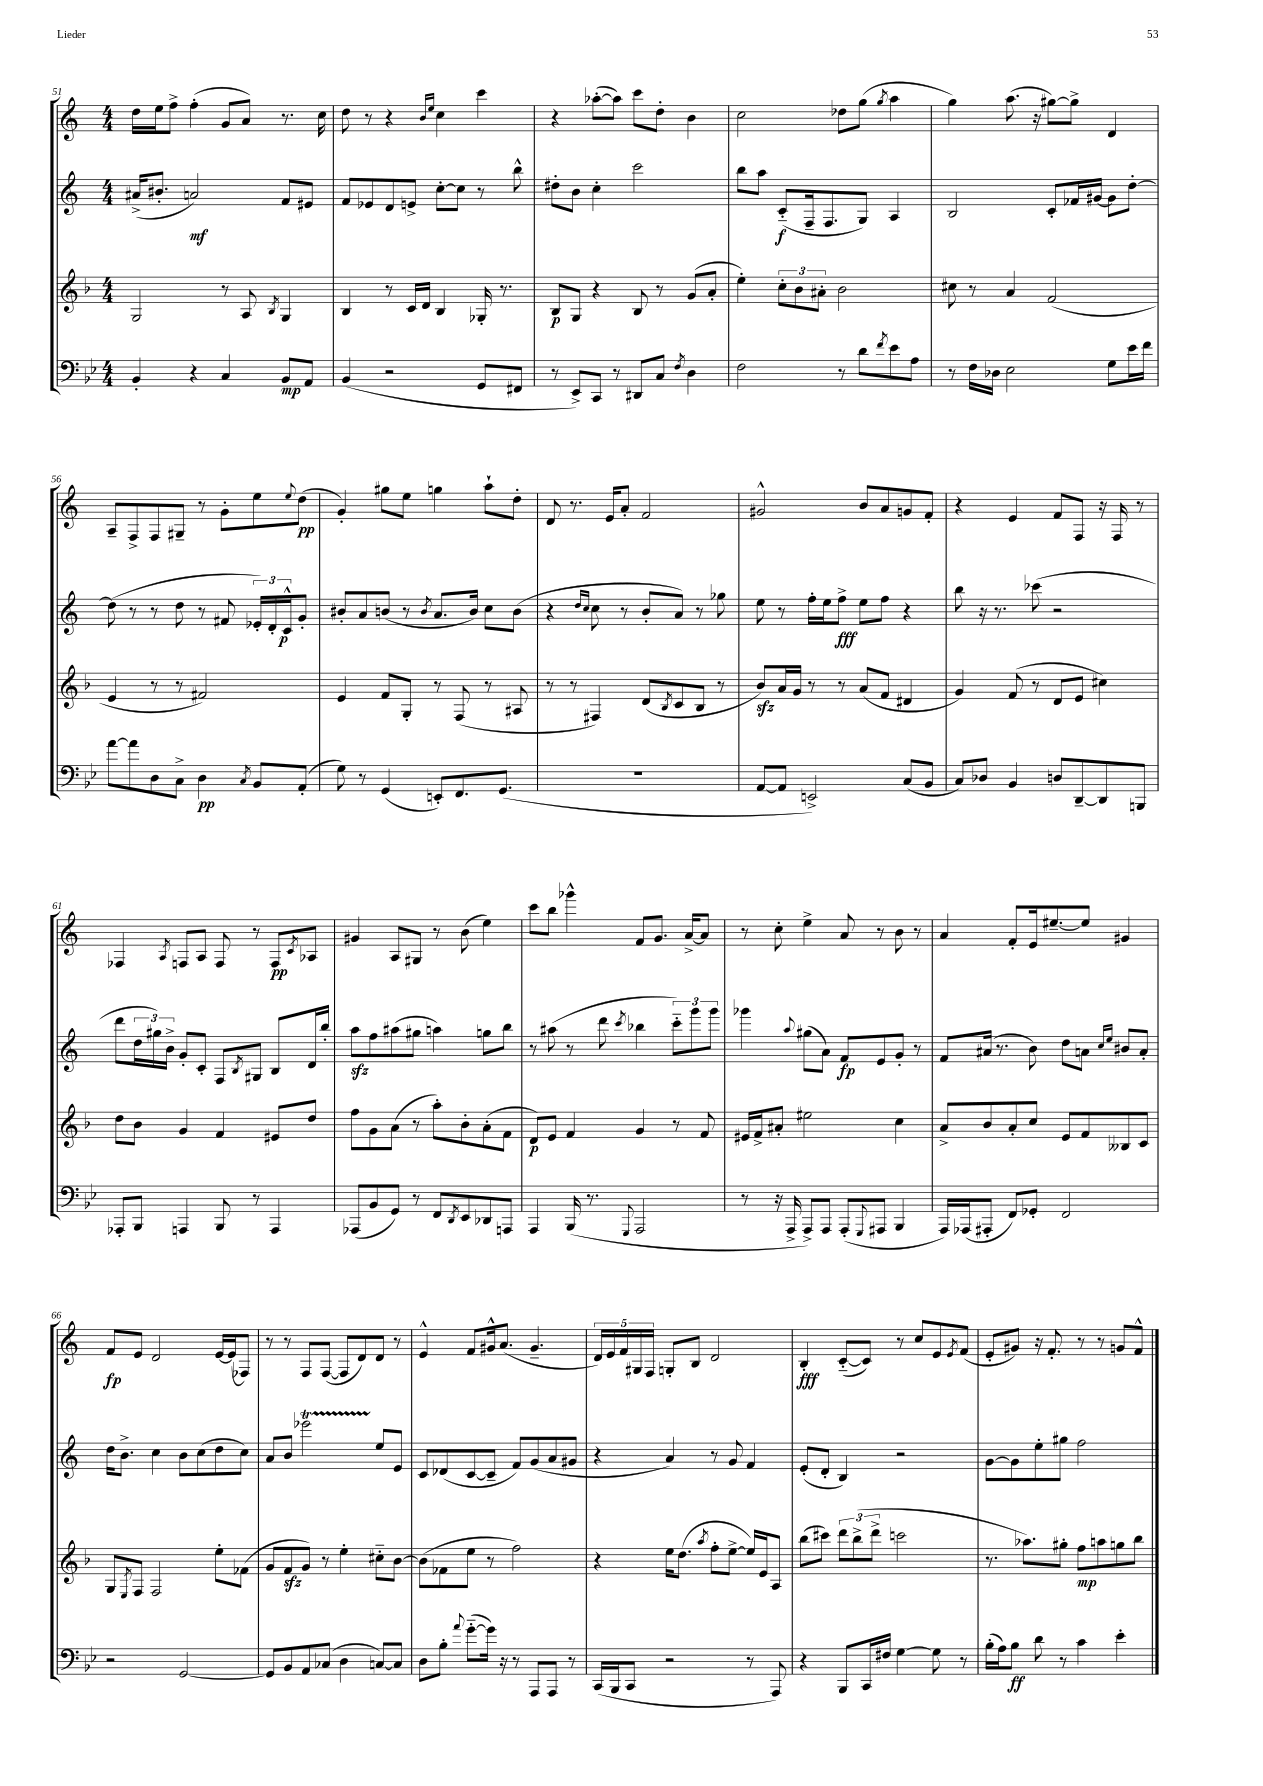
<<
\new StaffGroup <<
\new Staff = "s0" {
    \clef treble \key c \major \numericTimeSignature \time 4/4
    d''16 e''16 f''8-> f''4-.( g'8 a'8) r8. c''16 |
    d''8 r8 r4 \grace { b'16 e''16 } c''4 c'''4 |
    r4 aes''8~-.( aes''8) c'''8 d''8-. b'4 |
    c''2 des''8 g''8( \acciaccatura { g''8 } a''4 |
    g''4) a''8.( r16 gis''8~) gis''8-> d'4 |
    a8-- f8-> f8 gis8-- r8 g'8-. e''8 \appoggiatura { e''8 } d''8\pp( |
    g'4-.) gis''8 e''8 g''4 a''8-! d''8-. |
    d'8 r8. e'16 a'8-. f'2 |
    gis'2-^ b'8 a'8 g'8 f'8-. |
    r4 e'4 f'8 f8 r16 f16 r8 |
    fes4 \acciaccatura { a8 } f8 a8 f8 r8 f8\pp \acciaccatura { c'8 } aes8 |
    gis'4 a8 gis8 r8 b'8( e''4) |
    c'''8 b''8 ges'''4-^ f'8 g'8. a'16~-> a'8 |
    r8 c''8-. e''4-> a'8 r8 b'8 r8 |
    a'4 f'8-. e'16 eis''8.~-- eis''8 gis'4 |
    f'8\fp e'8 d'2 e'16~ e'16( fes8) |
    r8 r8 f8 f8~( f8 d'8) d'8 r8 |
    e'4-^ f'8 gis'16-^ a'8.( gis'4.-- |
    \tuplet 5/4 { d'16) e'16 f'16 gis16 f16 } g8-. b8 d'2 |
    b4-.\fff c'8~-_( c'8) r8 c''8 e'8 \acciaccatura { e'8 } f'8( |
    e'8-. gis'8) r16 f'8.-. r8 r8 g'8 f'8-^ \bar "|." |
}
\new Staff = "s1" {
    \clef treble \key c \major \numericTimeSignature \time 4/4
    ais'16->( bis'8.-. a'2\mf) f'8 eis'8 |
    f'8 ees'8 d'8 e'8-> c''8~-. c''8 r8 b''8-^ |
    dis''8-. b'8 c''4-. c'''2 |
    b''8 a''8 c'8-_\f( f16-- f8. g8) a4 |
    b2 c'8-. fes'16 gis'16~ gis'8 d''8~-. |
    d''8( r8 r8 d''8 r8 fis'8 \tuplet 3/2 { ees'16-.) d'16-. c'16-^\p } g'8-. |
    bis'8-. a'8 b'8( r8 \acciaccatura { b'8 } a'8. b'16) c''8 b'8( |
    r4 \grace { d''16 c''16 } c''8 r8 b'8-. a'8) r8 ges''8 |
    e''8 r8 f''16-. e''16 f''8->\fff e''8 f''8 r4 |
    b''8 r16 r8. ces'''8( r2 |
    d'''8 \tuplet 3/2 { d''16 gis''16) b'16-> } g'8-. c'8-. f8 \acciaccatura { b8 } gis8 b8 d'16 b''16-. |
    a''8\sfz f''8 ais''8( gis''8 a''4) g''8 b''8 |
    r8 ais''8( r8 d'''8 \acciaccatura { c'''8 } bes''4 \tuplet 3/2 { c'''8-_) g'''8 g'''8 } |
    ges'''4 \appoggiatura { a''8 } gis''8( a'8) f'8\fp e'8 g'8-. r8 |
    f'8 ais'16( r8. b'8) d''8 a'8 \grace { c''16 e''16 } bis'8 a'8-. |
    d''16 b'8.-> c''4 b'8 c''8( d''8 c''8) |
    a'8 b'8 ees'''2\startTrillSpan e''8\stopTrillSpan e'8 |
    c'8 des'8( c'8~ c'8-- f'8) g'8( a'8 gis'8 |
    r4 a'4) r8 g'8 f'4 |
    e'8-.( d'8-. b4) r2 |
    g'8~ g'8 e''8-. gis''8 f''2 \bar "|." |
}
\new Staff = "s2" {
    \clef treble \key f \major \numericTimeSignature \time 4/4
    g2 r8 a8 \acciaccatura { bes8 } g4 |
    bes4 r8 c'16 d'16 bes4 ges16-. r8. |
    bes8\p g8 r4 bes8 r8 g'8( a'8-. |
    e''4-.) \tuplet 3/2 { c''8-. bes'8 ais'8-. } bes'2 |
    cis''8 r8 a'4 f'2( |
    e'4 r8 r8 fis'2) |
    e'4 f'8 g8-. r8 f8( r8 ais8 |
    r8 r8 fis4) d'8( \acciaccatura { bes8 } c'8 bes8 r8 |
    bes'8\sfz) a'16 g'16 r8 r8 a'8( f'8 dis'4 |
    g'4) f'8( r8 d'8 e'8 cis''4) |
    d''8 bes'8 g'4 f'4 eis'8 d''8 |
    f''8 g'8 a'8( r8 a''8-.) bes'8-. a'8-.( f'8 |
    d'8\p) e'8 f'4 g'4 r8 f'8 |
    eis'16 f'16-> ais'8-. eis''2 c''4 |
    a'8-> bes'8 a'8-. c''8 e'8 f'8 beses8 c'8 |
    g8 \acciaccatura { e8 } f8 f2 e''8-. fes'8( |
    g'8 f'8\sfz g'8) r8 e''4-. cis''8-_ bes'8~ |
    bes'8( fes'8 e''8 r8 f''2) |
    r4 e''16 d''8.( \acciaccatura { a''8 } f''8-. e''8~-> e''16) e'16 a8 |
    bes''8( cis'''8) \tuplet 3/2 { d'''8 bes''8->( d'''8-> } c'''2 |
    r8. aes''8.) gis''8-. f''8\mp a''8 g''8 bes''8 \bar "|." |
}
\new Staff = "s3" {
    \clef bass \key bes \major \numericTimeSignature \time 4/4
    bes,4-. r4 c4 bes,8\mp a,8 |
    bes,4( r2 g,8 fis,8 |
    r8 ees,8->) c,8 r8 dis,8 c8 \acciaccatura { f8 } d4 |
    f2 r8 d'8 \acciaccatura { f'8 } ees'8 a8 |
    r8 f16 des16 ees2 g8 ees'16 f'16 |
    a'8~ a'8 d8 c8-> d4\pp \acciaccatura { c8 } bes,8 a,8-.( |
    g8) r8 g,4( e,8-.) f,8. g,8.( |
    R1 |
    a,8~ a,8 e,2->) c8( bes,8 |
    c8) des8 bes,4 d8 d,8~-- d,8 b,,8 |
    aes,,8-. bes,,8 a,,4 bes,,8 r8 a,,4 |
    aes,,8( bes,8 g,8) r8 f,8 \acciaccatura { d,8 } ees,8 des,8 a,,8 |
    a,,4 bes,,16( r8. \appoggiatura { g,,8 } a,,2 |
    r8 r16 a,,16-> a,,8->) a,,8 a,,8-.( \appoggiatura { g,,8 } ais,,8 bes,,4 |
    a,,16) aes,,16( ais,,8-. f,8) ges,8-. f,2 |
    r2 g,2~ |
    g,8 bes,8 a,8 ces8( d4 c8~) c8 |
    d8 bes8-. \appoggiatura { a'8 } g'8~-_( g'16) r16 r8 a,,8 a,,8 r8 |
    c,16( bes,,16 c,8 r2 r8 a,,8) |
    r4 bes,,8 c,16 fis16 g4~ g8 r8 |
    bes16-.( a16) bes8\ff d'8 r8 c'4 ees'4-. \bar "|." |
}
>>
>>
\layout { \context { \Score currentBarNumber = #51 } }
